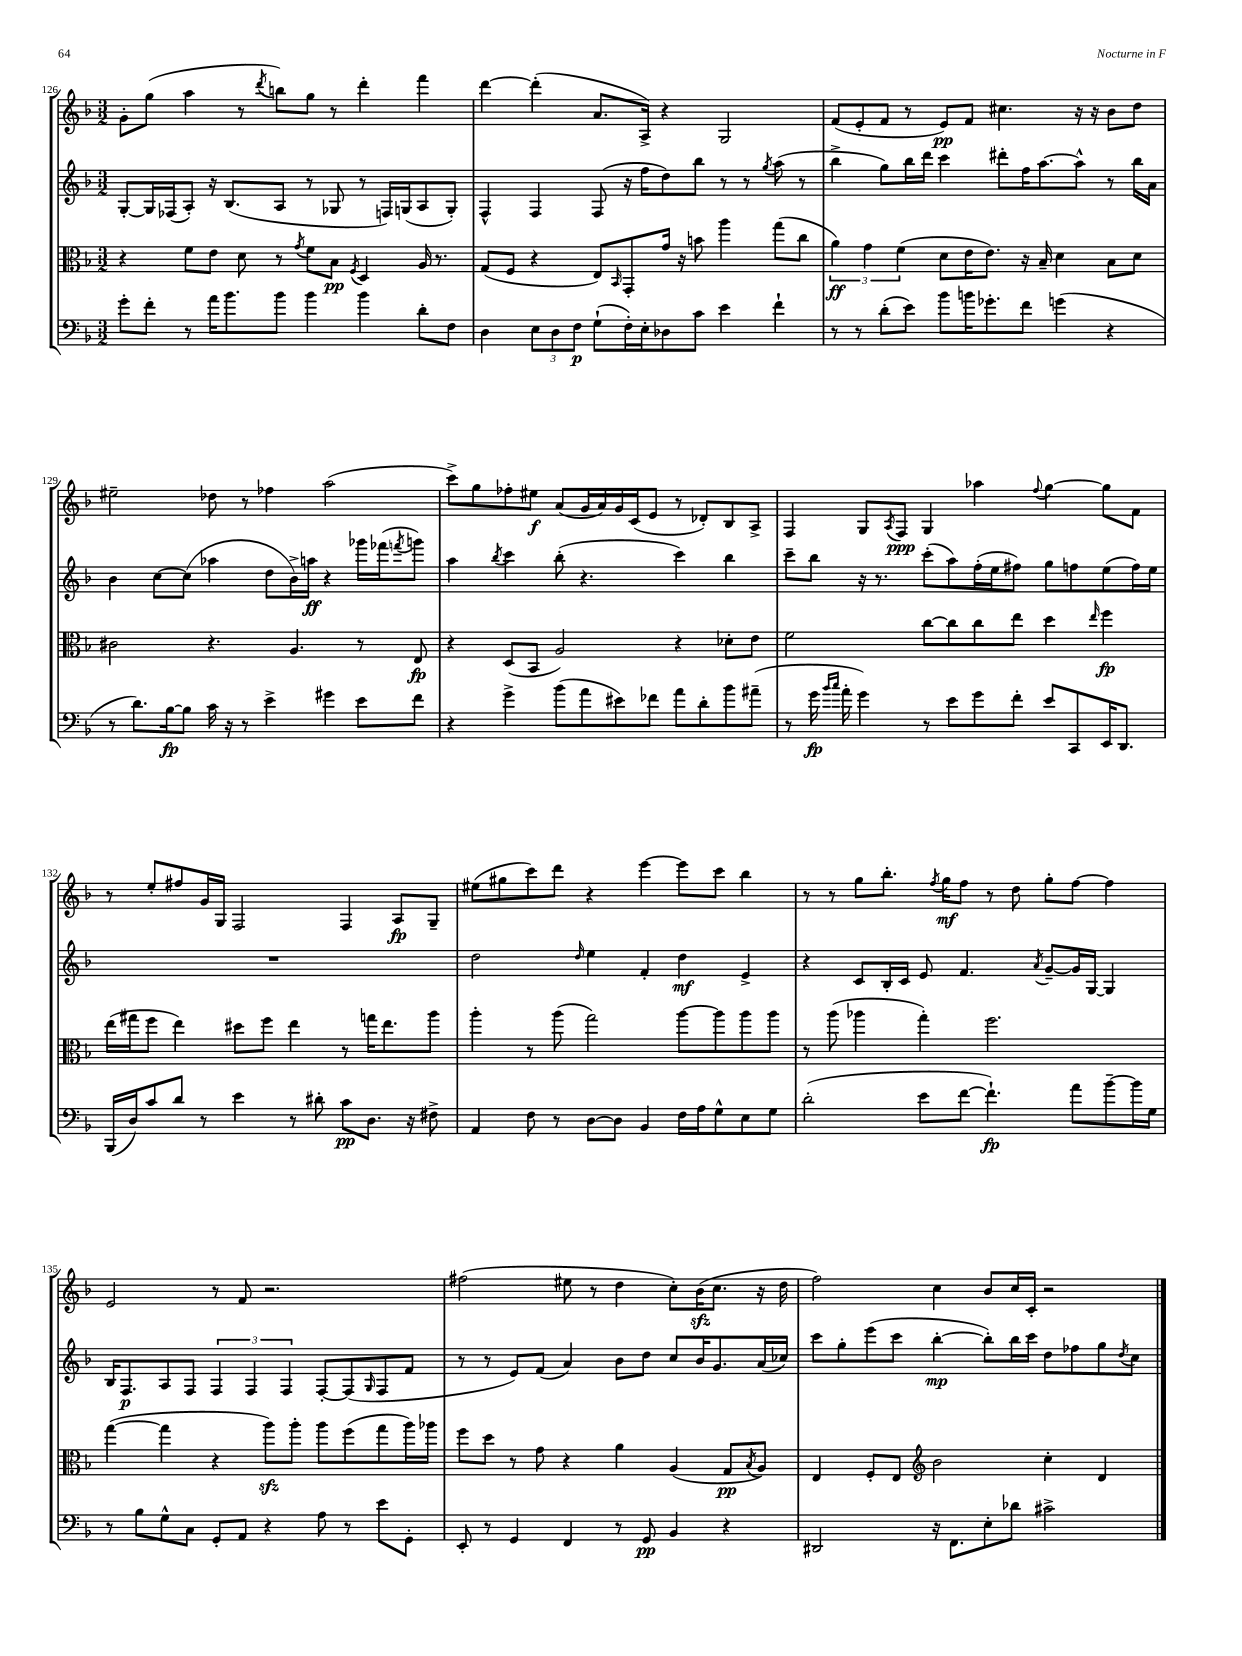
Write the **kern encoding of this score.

**kern	**kern	**kern	**kern
*staff4	*staff3	*staff2	*staff1
*clefF4	*clefC3	*clefG2	*clefG2
*k[b-]	*k[b-]	*k[b-]	*k[b-]
*M3/2	*M3/2	*M3/2	*M3/2
8g'	4r	[8G'	8g'
8f'	.	16G]	(8gg
.	.	(16F-	.
8r	8f	8A')	4aa
16a	8e	16r	.
8.b-	.	(8.B-	.
.	8d	.	8r
.	.	.	8qddd
8b-	8r	8A	8bb)
.	8qg	.	.
4b-	8f	8r	8gg
.	8B-	8G-	8r
.	8qF	.	.
4b-	4D	8r	4ddd'
.	.	16F)	.
.	.	(16G	.
8d'	16A	8A	4fff
.	8.r	.	.
8F	.	8G')	.
=	=	=	=
4D	(8G	4F^^	[4ddd
.	8F	.	.
12E	4r	4F	(4ddd']
12D	.	.	.
12F	.	.	.
(8G`	8E)	(8F	8.a
.	16qqBB-	.	.
16F')	8GG'	16r	.
16E'	.	16ff	16A^)
8D-	16g	8dd)	4r
.	16r	.	.
8c	8b	8bb-	.
4e	4aa	8r	2G
.	.	8r	.
.	.	8qgg	.
4f`	(8gg	(8aa	.
.	8cc	8r	.
=	=	=	=
8r	6a)	4bb-^	(8f
8r	.	.	8e'
.	6g	.	.
(8d'	.	8gg)	8f
.	(6f	.	.
8e)	.	16bb-	8r
.	.	16ddd	.
8b-	8d	4ccc	8e)
16b	16e	.	8f
8.g-'	8.e)	.	.
.	.	8ddd#'	4.cc#
8f	16r	16ff	.
.	16B-~	[8.aa	.
(4g	4d	.	.
.	.	8aa^^]	16r
.	.	.	16r
4r	8B-	8r	8b-
.	8d	16bb-	8dd
.	.	16a	.
=	=	=	=
8r	2c#	4b-	2ee#~
8.d)	.	.	.
.	.	[8cc	.
[16B-	.	.	.
8B-]	.	(8cc]	.
16c	4.r	4aa-	8dd-
16r	.	.	.
8r	.	.	8r
4e^	.	8dd	4ff-
.	4.A	16b-^)	.
.	.	16aa	.
4g#	.	4r	(2aa
8e	8r	16ggg-	.
.	.	(16fff-	.
.	.	8qfff	.
8f	8E	8ggg)	.
=	=	=	=
4r	4r	4aa	8ccc^)
.	.	.	8gg
.	.	8qbb-	.
4g^	(8D	4ccc	8ff-'
.	8BB-	.	8ee#
(8b-	2A)	(8bb-'	(8a
8a	.	4.r	16g
.	.	.	16a)
8e#)	.	.	16g
.	.	.	(16c
8f-	.	.	8e
8a	4r	4ccc)	8r
8d'	.	.	8d-')
8b-	8d-'	4bb-	8B-
(8a#~	8e	.	8A^
=	=	=	=
8r	2f	8ccc~	4F
16g	.	8bb-	.
16qqb-	.	.	.
16qqcc	.	.	.
16a'	.	.	.
4g)	.	16r	8G
.	.	8.r	.
.	.	.	8qA
.	.	.	8F
8r	[8cc	(8ccc'	4G
8e	8cc]	8aa)	.
8g	8cc	(16ff'	4aa-
.	.	16ee	.
8f'	8ee	8ff#)	.
.	.	.	8qqff
8e	4dd	8gg	[4gg
8CC	.	8ff	.
.	16qqee	.	.
16EE	4ff	(8ee	8gg]
8.DD	.	.	.
.	.	16ff)	8f
.	.	16ee	.
=	=	=	=
(16BBB-	(16ee	1.r	8r
16D)	16gg#	.	.
8c	8ff	.	8ee'
8d	4ee)	.	8ff#
8r	.	.	16g
.	.	.	16G
4e	8dd#	.	2F
.	8ff	.	.
8r	4ee	.	.
8d#'	.	.	.
8c	8r	.	4F
8.D	16gg	.	.
.	8.ee	.	.
.	.	.	8A
16r	.	.	.
8F#^	8aa	.	8G~
=	=	=	=
4AA	4aa'	2dd	(8ee#
.	.	.	8gg#
8F	8r	.	8ccc)
8r	(8aa	.	8ddd
.	.	16qqdd	.
[8D	2gg)	4ee	4r
8D]	.	.	.
4BB-	.	4f'	[4eee
16F	[8aa	4dd	8eee]
16A	.	.	.
8G^^	8aa]	.	8ccc
8E	8aa	4e^	4bb-
8G	8aa	.	.
=	=	=	=
(2d'	8r	4r	8r
.	(8aa	.	8r
.	4aa-	8c	8gg
.	.	16B-'	8.bb-'
.	.	16c	.
8e	4gg')	8e	.
.	.	.	8qff
.	.	.	16gg
[8f	.	4.f	8ff
4.f`])	2.ff	.	8r
.	.	.	8dd
.	.	8qa	.
.	.	[8g~	8gg'
8a	.	16g]	[8ff
.	.	[16G	.
[8b-~	.	4G]	4ff]
16b-]	.	.	.
16G	.	.	.
=	=	=	=
8r	([4gg	16B-	2e
.	.	8.F	.
8B-	.	.	.
8G^^	4gg]	8A	.
8C	.	8F	.
8GG'	4r	6F	8r
8AA	.	.	8f
.	.	6F	.
4r	8aa)	.	2.r
.	.	6F	.
.	8aa'	.	.
8A	8aa	[8F'	.
8r	(8ff	(8F]	.
.	.	16qqG	.
8e	8gg	8F	.
8GG'	16aa)	8f	.
.	16aa-	.	.
=	=	=	=
8EE'	8ff	8r	(2ff#
8r	8dd	8r	.
4GG	8r	8e)	.
.	8g	(8f	.
4FF	4r	4a)	8ee#
.	.	.	8r
8r	4a	8b-	4dd
8GG	.	8dd	.
4BB-	(4A	8cc	8cc')
.	.	16b-	(16b-
.	.	8.g	8.cc
4r	8G	.	.
.	8qB-	.	.
.	8A)	(16a	16r
.	.	16cc-)	16dd
=	=	=	=
2DD#	4E	8ccc	2ff)
.	.	8gg'	.
.	8F'	(8eee	.
.	8E	8ccc	.
*	*clefG2	*	*
16r	2b-	[4bb-'	4cc
8.FF	.	.	.
8E'	.	8bb-'])	8b-
8d-	.	16bb-	16cc
.	.	16ccc	16c'
2c#^	4cc'	8dd	2r
.	.	8ff-	.
.	4d	8gg	.
.	.	8qdd	.
.	.	8cc	.
==	==	==	==
*-	*-	*-	*-
